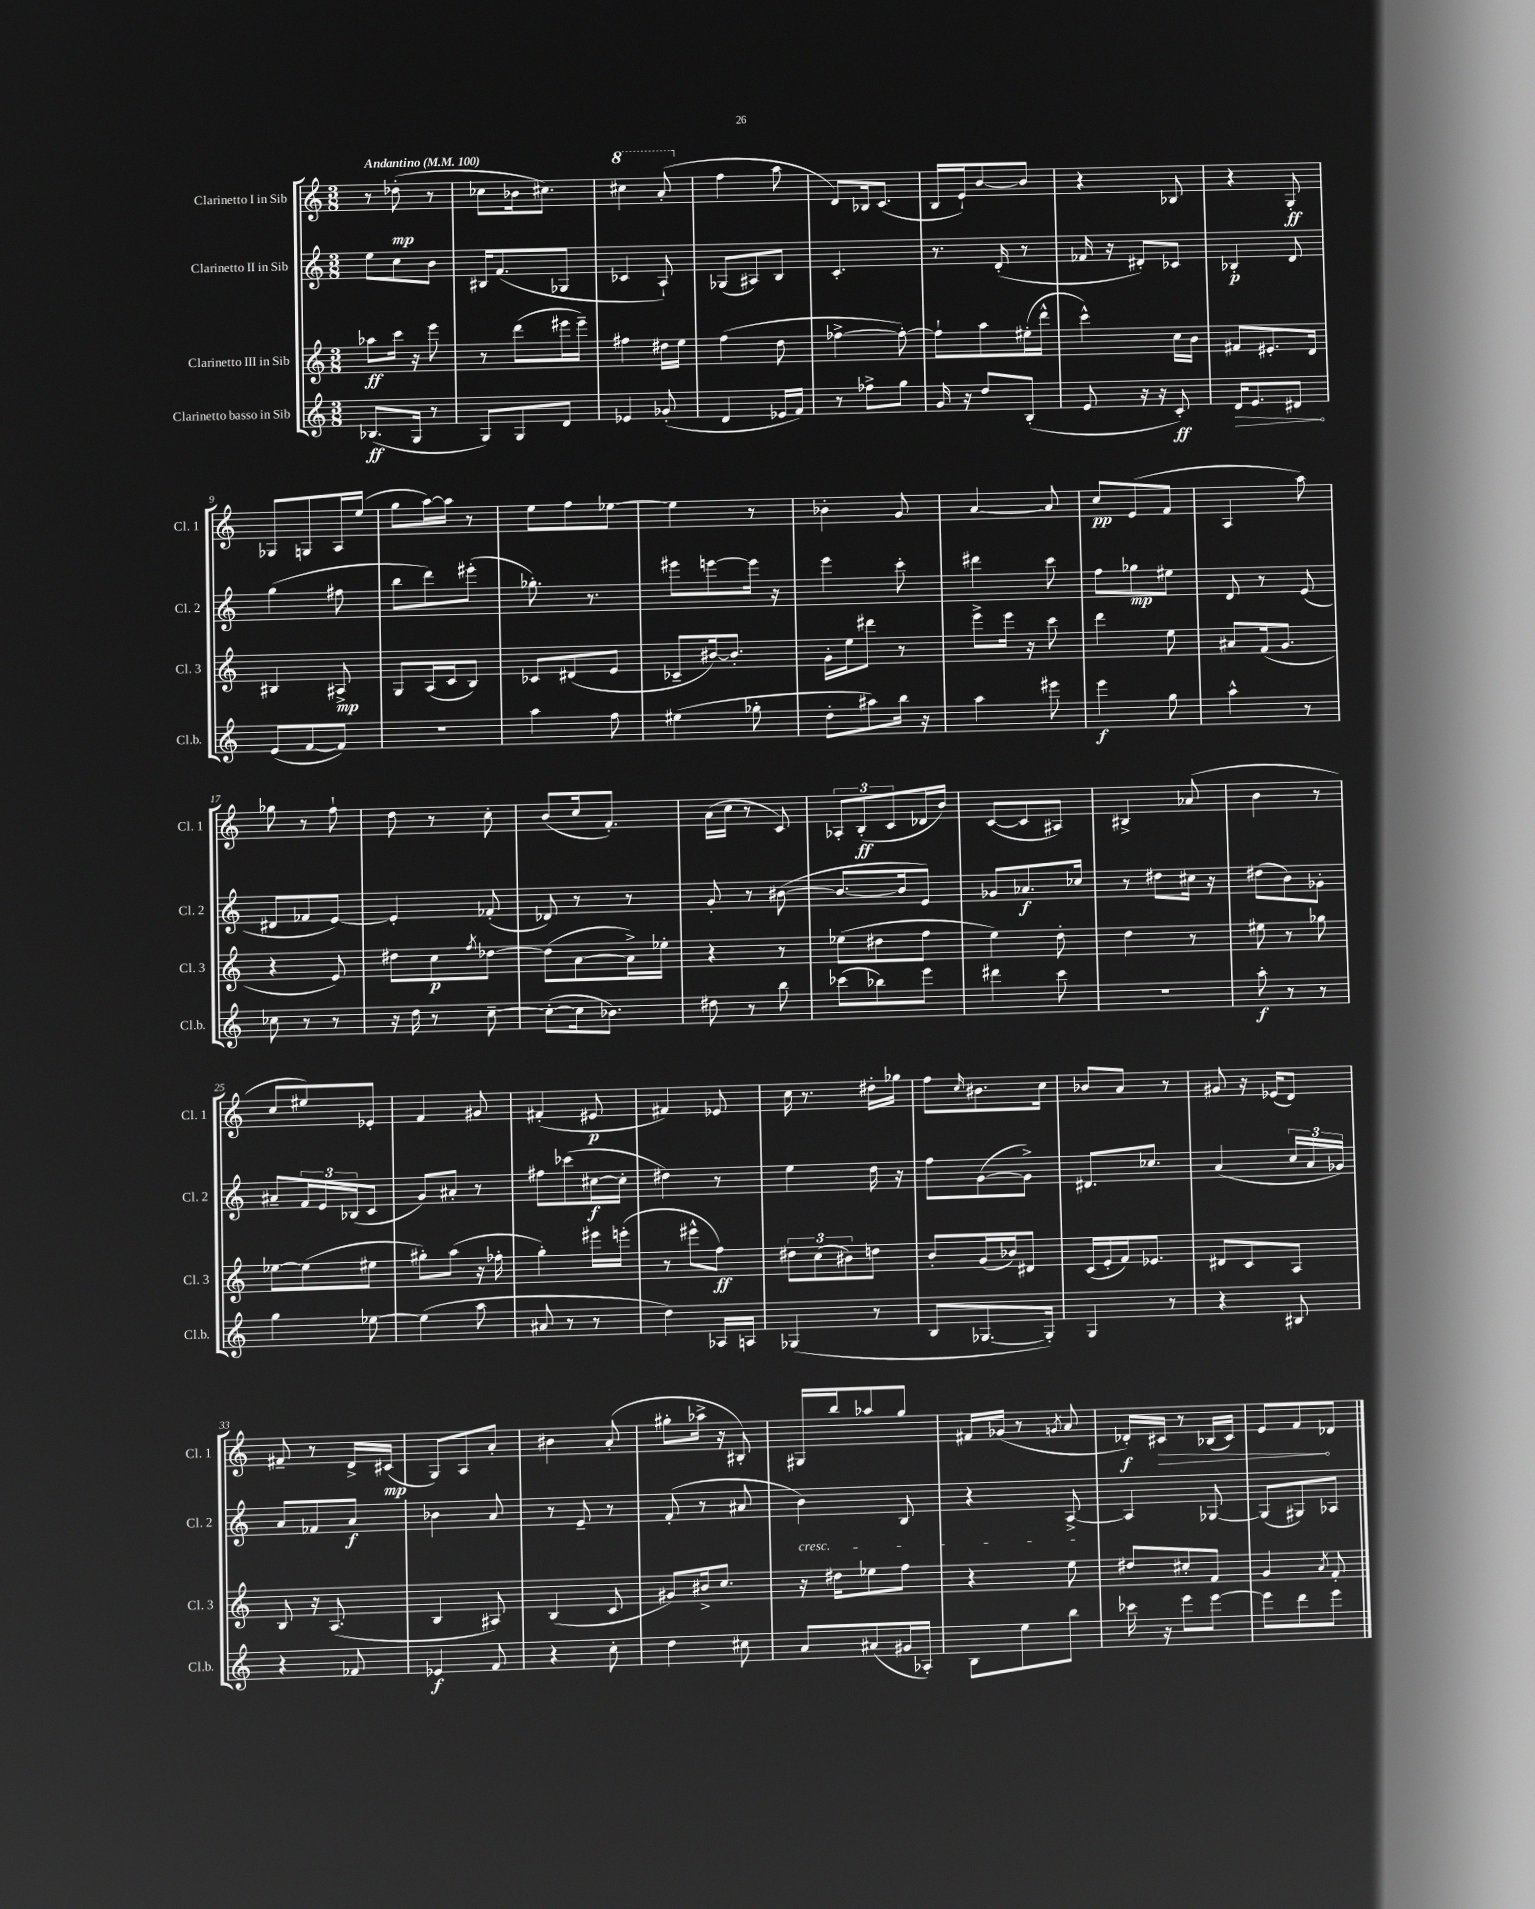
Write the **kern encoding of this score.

**kern	**dynam	**kern	**dynam	**kern	**dynam	**kern	**dynam
*part4	*part4	*part3	*part3	*part2	*part2	*part1	*part1
*staff4	*staff4	*staff3	*staff3	*staff2	*staff2	*staff1	*staff1
*I"Clarinetto basso in Sib	*	*I"Clarinetto III in Sib	*	*I"Clarinetto II in Sib	*	*I"Clarinetto I in Sib	*
*I'Cl.b.	*	*I'Cl. 3	*	*I'Cl. 2	*	*I'Cl. 1	*
*clefG2	*	*clefG2	*	*clefG2	*	*clefG2	*
*k[]	*	*k[]	*	*k[]	*	*k[]	*
*M3/8	*	*M3/8	*	*M3/8	*	*M3/8	*
*MM100	*	*MM100	*	*MM100	*	*MM100	*
=1	=1	=1	=1	=1	=1	=1	=1
!	!	!	!	!	!	!LO:TX:a:B:t=Andantino	!
(8.B-X/L	ff	8aa-X\L	ff	8ee\L	.	8r	.
.	.	16ccc\Jk	.	8cc\	.	(8dd-X'\	mp
16G/Jk	.	16r	.	.	.	.	.
8r	.	8eee\	.	8b\J	.	8r	.
=2	=2	=2	=2	=2	=2	=2	=2
8G/L)	.	8r	.	16B#X/KL	.	8cc-X\L	.
.	.	.	.	(8.f/	.	.	.
8G/	.	(8ddd\L	.	.	.	16b-X\k	.
.	.	.	.	.	.	8.cc#X\J)	.
8d/J	.	16eee#X\L	.	8G-X/J	.	.	.
.	.	16eee#~\JJ)	.	.	.	.	.
=3	=3	=3	=3	=3	=3	=3	=3
*	*	*	*	*	*	*8va	*
4e-X/	.	4ff#X\	.	4c-X/	.	4ccc#X\	.
(8g-X'/	.	16dd#X\LL	.	8A`/)	.	(8aa'/	.
.	.	16ee\JJ	.	.	.	.	.
=4	=4	=4	=4	=4	=4	=4	=4
*	*	*	*	*	*	*X8va	*
4d/	.	(4ff\	.	(8G-X/L	.	4ff\	.
.	.	.	.	8A#X/)	.	.	.
16e-X/LL	.	8dd\	.	8B/J	.	8aa\	.
16f/JJ)	.	.	.	.	.	.	.
=5	=5	=5	=5	=5	=5	=5	=5
8r	.	[4ff-X^\	.	4.c'/	.	8d/L)	.
8ff-X^\L	.	.	.	.	.	16B-X/k	.
.	.	.	.	.	.	(8.c/J	.
8gg\J	.	8ff-'\_)	.	.	.	.	.
=6	=6	=6	=6	=6	=6	=6	=6
16g/	.	8ff-`\L]	.	8.r	.	16B/LL	.
16r	.	.	.	.	.	16e`/J)	.
8dd/L	.	8aa\	.	.	.	[8b/	.
.	.	.	.	(16d'/	.	.	.
(8B'/J	.	(16ee#X'\L	.	8r	.	8b/J]	.
.	.	16ddd^^\JJ	.	.	.	.	.
=7	=7	=7	=7	=7	=7	=7	=7
8e/	.	4ccc^^\)	.	16f-X/	.	4r	.
.	.	.	.	16r	.	.	.
16r	.	.	.	8d#X'/L)	.	.	.
16r	.	.	.	.	.	.	.
8c'/)	ff	16cc\LL	.	8c-X/J	.	8B-X/	.
.	.	16b\JJ	.	.	.	.	.
=8	=8	=8	=8	=8	=8	=8	=8
!	!LO:HP:b	!	!	!	!	!	!
16d/KL	>	8f#X/L	.	4B-X'/	p	4r	.
8.e/	.	.	.	.	.	.	.
.	.	8.e#X'/	.	.	.	.	.
8d#X/J	.	.	.	8d/	.	8G'/	ff
.	.	16d/Jk	.	.	.	.	.
.	]	.	.	.	.	.	.
!!LO:LB:g=z
=9	=9	=9	=9	=9	=9	=9	=9
(8e/L	.	4B#X/	.	(4gg\	.	8G-X/L	.
[8f/	.	.	.	.	.	8Gn/	.
8f/J])	.	8A#X^/	mp	8ff#X\	.	16A/L	.
.	.	.	.	.	.	(16ee/JJ	.
=10	=10	=10	=10	=10	=10	=10	=10
4.r	.	8G/L	.	8bb\L	.	8gg\L	.
.	.	(16A/L	.	8ddd\)	.	[16aa\L)	.
.	.	16c/J	.	.	.	16aa\JJ]	.
.	.	8B/J)	.	(8eee#X'\J	.	8r	.
=11	=11	=11	=11	=11	=11	=11	=11
4aa\	.	8c-X/L	.	8.gg-X'\)	.	8ee\L	.
.	.	(8d#X/	.	.	.	8ff\	.
.	.	.	.	8.r	.	.	.
8ff\	.	8e/J	.	.	.	[8ee-X\J	.
=12	=12	=12	=12	=12	=12	=12	=12
(4ee#X\	.	8c-X~/L	.	8eee#X\L	.	4ee-\]	.
.	.	[16b#X/k)	.	[8eeen\	.	.	.
.	.	8.b#'/J]	.	.	.	.	.
8gg-X'\	.	.	.	16eee\Jk]	.	8r	.
.	.	.	.	16r	.	.	.
=13	=13	=13	=13	=13	=13	=13	=13
8dd'\L	.	16g'\LL	.	4eee\	.	4b-X'\	.
.	.	16ee\J	.	.	.	.	.
8aa#X\)	.	8ddd#X\J	.	.	.	.	.
16bb\Jk	.	8r	.	8ccc'\	.	8g/	.
16r	.	.	.	.	.	.	.
=14	=14	=14	=14	=14	=14	=14	=14
4aa\	.	8eee^\L	.	4ddd#X\	.	[4a/	.
.	.	16eee\Jk	.	.	.	.	.
.	.	16r	.	.	.	.	.
8eee#X\	.	8ccc\	.	8ccc\	.	8a/]	.
=15	=15	=15	=15	=15	=15	=15	=15
4eee\	f	4ddd\	.	8ff\L	.	8cc/L	pp
.	.	.	.	8gg-X\	mp	(8e/	.
8gg\	.	8ee\	.	8ee#X\J	.	8f/J	.
=16	=16	=16	=16	=16	=16	=16	=16
4aa^^\	.	8a#X/L	.	8d/	.	4A/	.
.	.	(16f/k	.	8r	.	.	.
.	.	8.g/J	.	.	.	.	.
8r	.	.	.	(8e/	.	8aa\)	.
!!LO:LB:g=z
=17	=17	=17	=17	=17	=17	=17	=17
8cc-X\	.	4r	.	8d#X/L	.	8gg-X\	.
8r	.	.	.	8f-X/	.	8r	.
8r	.	8e/)	.	[8e/J)	.	8ff`\	.
=18	=18	=18	=18	=18	=18	=18	=18
16r	.	8dd#X\L	.	4e'/]	.	8dd\	.
16dd\	.	.	.	.	.	.	.
8r	.	8cc\	p	.	.	8r	.
.	.	8qff/	.	.	.	.	.
[8cc~\	.	[8dd-X\J	.	(8f-X'/	.	8cc'\	.
=19	=19	=19	=19	=19	=19	=19	=19
(8cc'\L_	.	(8dd-\L]	.	8d-X/)	.	(8b/L	.
16cc\k]	.	[8a\	.	8r	.	16cc/k	.
8.b-X\J)	.	.	.	.	.	8.f'/J)	.
.	.	16a^\L])	.	8r	.	.	.
.	.	16ee-X'\JJ	.	.	.	.	.
=20	=20	=20	=20	=20	=20	=20	=20
8dd#X\	.	4r	.	8g'/	.	(16a\LL	.
.	.	.	.	.	.	16cc\JJ	.
8r	.	.	.	8r	.	8r	.
8bb\	.	8r	.	([8b#X\	.	8c/)	.
=21	=21	=21	=21	=21	=21	=21	=21
(8ccc-X\L	.	(8ee-X\L	.	8.b#/L_	.	12A-X'/L	.
.	.	.	.	.	.	(12B'/	ff
8bb-X\)	.	8dd#X\	.	.	.	.	.
.	.	.	.	.	.	12c/	.
.	.	.	.	16b#/k]	.	.	.
8eee\J	.	8ff\J	.	8e/J)	.	16d-X/L	.
.	.	.	.	.	.	16b/JJ)	.
=22	=22	=22	=22	=22	=22	=22	=22
4ddd#X\	.	4ee\)	.	8g-X/L	.	([8c/L	.
.	.	.	.	8.a-X/	f	8c/]	.
8ccc\	.	8dd'\	.	.	.	8A#X/J)	.
.	.	.	.	16cc-X/Jk	.	.	.
=23	=23	=23	=23	=23	=23	=23	=23
4.r	.	4dd\	.	8r	.	4B#X^/	.
.	.	.	.	8dd#X\L	.	.	.
.	.	8r	.	16cc#X\Jk	.	(8a-X/	.
.	.	.	.	16r	.	.	.
=24	=24	=24	=24	=24	=24	=24	=24
8aa'\	f	8ee#X\	.	(8dd#X\L	.	4b\	.
8r	.	8r	.	8b\)	.	.	.
8r	.	8gg-X\	.	8g-X'\J	.	8r	.
!!LO:LB:g=z
=25	=25	=25	=25	=25	=25	=25	=25
4gg\	.	[8ee-X\L	.	8a#X~/L	.	8cc/L	.
.	.	(8ee-\]	.	24f/L	.	8ee#X/)	.
.	.	.	.	24e/	.	.	.
.	.	.	.	(24B-X/J	.	.	.
[8ee-X\	.	8ee#X\J	.	8c/J	.	8e-X'/J	.
=26	=26	=26	=26	=26	=26	=26	=26
(4ee-\]	.	8gg#X'\L)	.	8g/L)	.	4f/	.
.	.	(8aa\J	.	8a#X'/J	.	.	.
8aa\	.	16r	.	8r	.	8g#X/	.
.	.	16ff-X'\	.	.	.	.	.
=27	=27	=27	=27	=27	=27	=27	=27
8a#X/	.	4gg'\)	.	8ff#X\L	.	(4f#X'/	.
8r	.	.	.	(8ccc-X\	.	.	.
8r	.	16eee#X\LL	.	[16cc#X\L	f	8e#X/	p
.	.	(16eeen'\JJ	.	16cc#'\JJ]	.	.	.
=28	=28	=28	=28	=28	=28	=28	=28
4dd\)	.	8r	.	4dd#X\)	.	4f#X/)	.
.	.	8eee#X^^\L	.	.	.	.	.
16A-X/LL	.	8ff\J)	ff	8r	.	8e-X/	.
16An/JJ	.	.	.	.	.	.	.
=29	=29	=29	=29	=29	=29	=29	=29
(4G-X/	.	12dd#X\L	.	4ee\	.	16cc\	.
.	.	.	.	.	.	8.r	.
.	.	(12cc\	.	.	.	.	.
.	.	12b#X\)	.	.	.	.	.
8r	.	8ddn\J	.	16dd\	.	16dd#X'\LL	.
.	.	.	.	16r	.	16gg-X\JJ	.
=30	=30	=30	=30	=30	=30	=30	=30
8B/L	.	8b'/L	.	8ff\L	.	8ff\L	.
.	.	.	.	.	.	16qqcc/	.
[8.G-X/	.	(16g/L	.	([8g\	.	8.b#X\	.
.	.	16b-X/J)	.	.	.	.	.
.	.	8d#X/J	.	8g^\J])	.	.	.
16G-'/Jk])	.	.	.	.	.	16cc\Jk	.
=31	=31	=31	=31	=31	=31	=31	=31
4G/	.	(16c/LL	.	8.d#X/L	.	8b-X/L	.
.	.	16e'/	.	.	.	.	.
.	.	16f/J)	.	.	.	8a/J	.
.	.	8.e-X/J	.	8.cc-X/J	.	.	.
8r	.	.	.	.	.	8r	.
=32	=32	=32	=32	=32	=32	=32	=32
4r	.	8d#X/L	.	(4a/	.	8g#X/	.
.	.	8c/	.	.	.	16r	.
.	.	.	.	.	.	(16e-X/KL	.
8B#X/	.	8A/J	.	24cc/LL	.	8d/J)	.
.	.	.	.	24a/	.	.	.
.	.	.	.	24g-X/JJ)	.	.	.
!!LO:LB:g=z
=33	=33	=33	=33	=33	=33	=33	=33
4r	.	8B/	.	8a/L	.	8f#X~/	.
.	.	16r	.	8f-X/	.	8r	.
.	.	(8.A/	.	.	.	.	.
8f-X/	.	.	.	8a/J	f	16d^/LL	.
.	.	.	.	.	.	(16c#X/JJ	mp
=34	=34	=34	=34	=34	=34	=34	=34
4e-X/	f	4B/	.	4b-X\	.	8G/L)	.
.	.	.	.	.	.	8A/	.
8f/	.	8A#X/)	.	8a/	.	8a'/J	.
=35	=35	=35	=35	=35	=35	=35	=35
4r	.	(4B/	.	8r	.	4b#X\	.
.	.	.	.	8e~/	.	.	.
8cc'\	.	8c/	.	8r	.	(8a'/	.
=36	=36	=36	=36	=36	=36	=36	=36
4dd\	.	8g#X/L)	.	(8f'/	.	8gg#X'\L	.
.	.	16b#X^/k	.	8r	.	16aa-X^\Jk	.
.	.	8.cc/J	.	.	.	16r	.
8cc#X\	.	.	.	8a#X/	.	8B#X'/)	.
=37	=37	=37	=37	=37	=37	=37	=37
!	!	!	!	!LO:TX:b:i:t=cresc.	!	!	!
8a/L	.	16r	.	4b\)	.	16G#X/LL	.
.	.	16dd#X\KL	.	.	.	16bb/J	.
(8a#X/	.	8ee-X\	.	.	.	8aa-X/	.
16g#X/L	.	8ff\J	.	8B/	.	8gg/J	.
16A-X'/JJ)	.	.	.	.	.	.	.
=38	=38	=38	=38	=38	=38	=38	=38
8B\L	.	4r	.	4r	.	16f#X/LL	.
.	.	.	.	.	.	(16g-X/JJ	.
8ee\	.	.	.	.	.	8r	.
.	.	.	.	.	.	8qgn/	.
8bb\J	.	8ee\	.	[8A^/	.	8a/	.
=39	=39	=39	=39	=39	=39	=39	=39
16ccc-X\	.	8dd#X/L	.	4A/]	.	16d-X'/LL)	f
!	!	!	!	!	!	!	!LO:HP:b
16r	.	.	.	.	.	16c#X/JJ	>
8eee\L	.	8cc#X'/	.	.	.	8r	.
[8eee\J	.	8f/J	.	[8G-X/	.	(16B-X/LL	.
.	.	.	.	.	.	16c#/JJ)	.
=40	=40	=40	=40	=40	=40	=40	=40
8eee\L]	.	4g/	.	(8G-/L]	.	8e/L	.
8ddd\	.	.	.	8G#X/)	.	8f/	.
.	.	8qa/	.	.	.	.	.
8eee\J	.	8f'/	.	8A-X/J	.	8d-X/J	]
==	==	==	==	==	==	==	==
*-	*-	*-	*-	*-	*-	*-	*-
